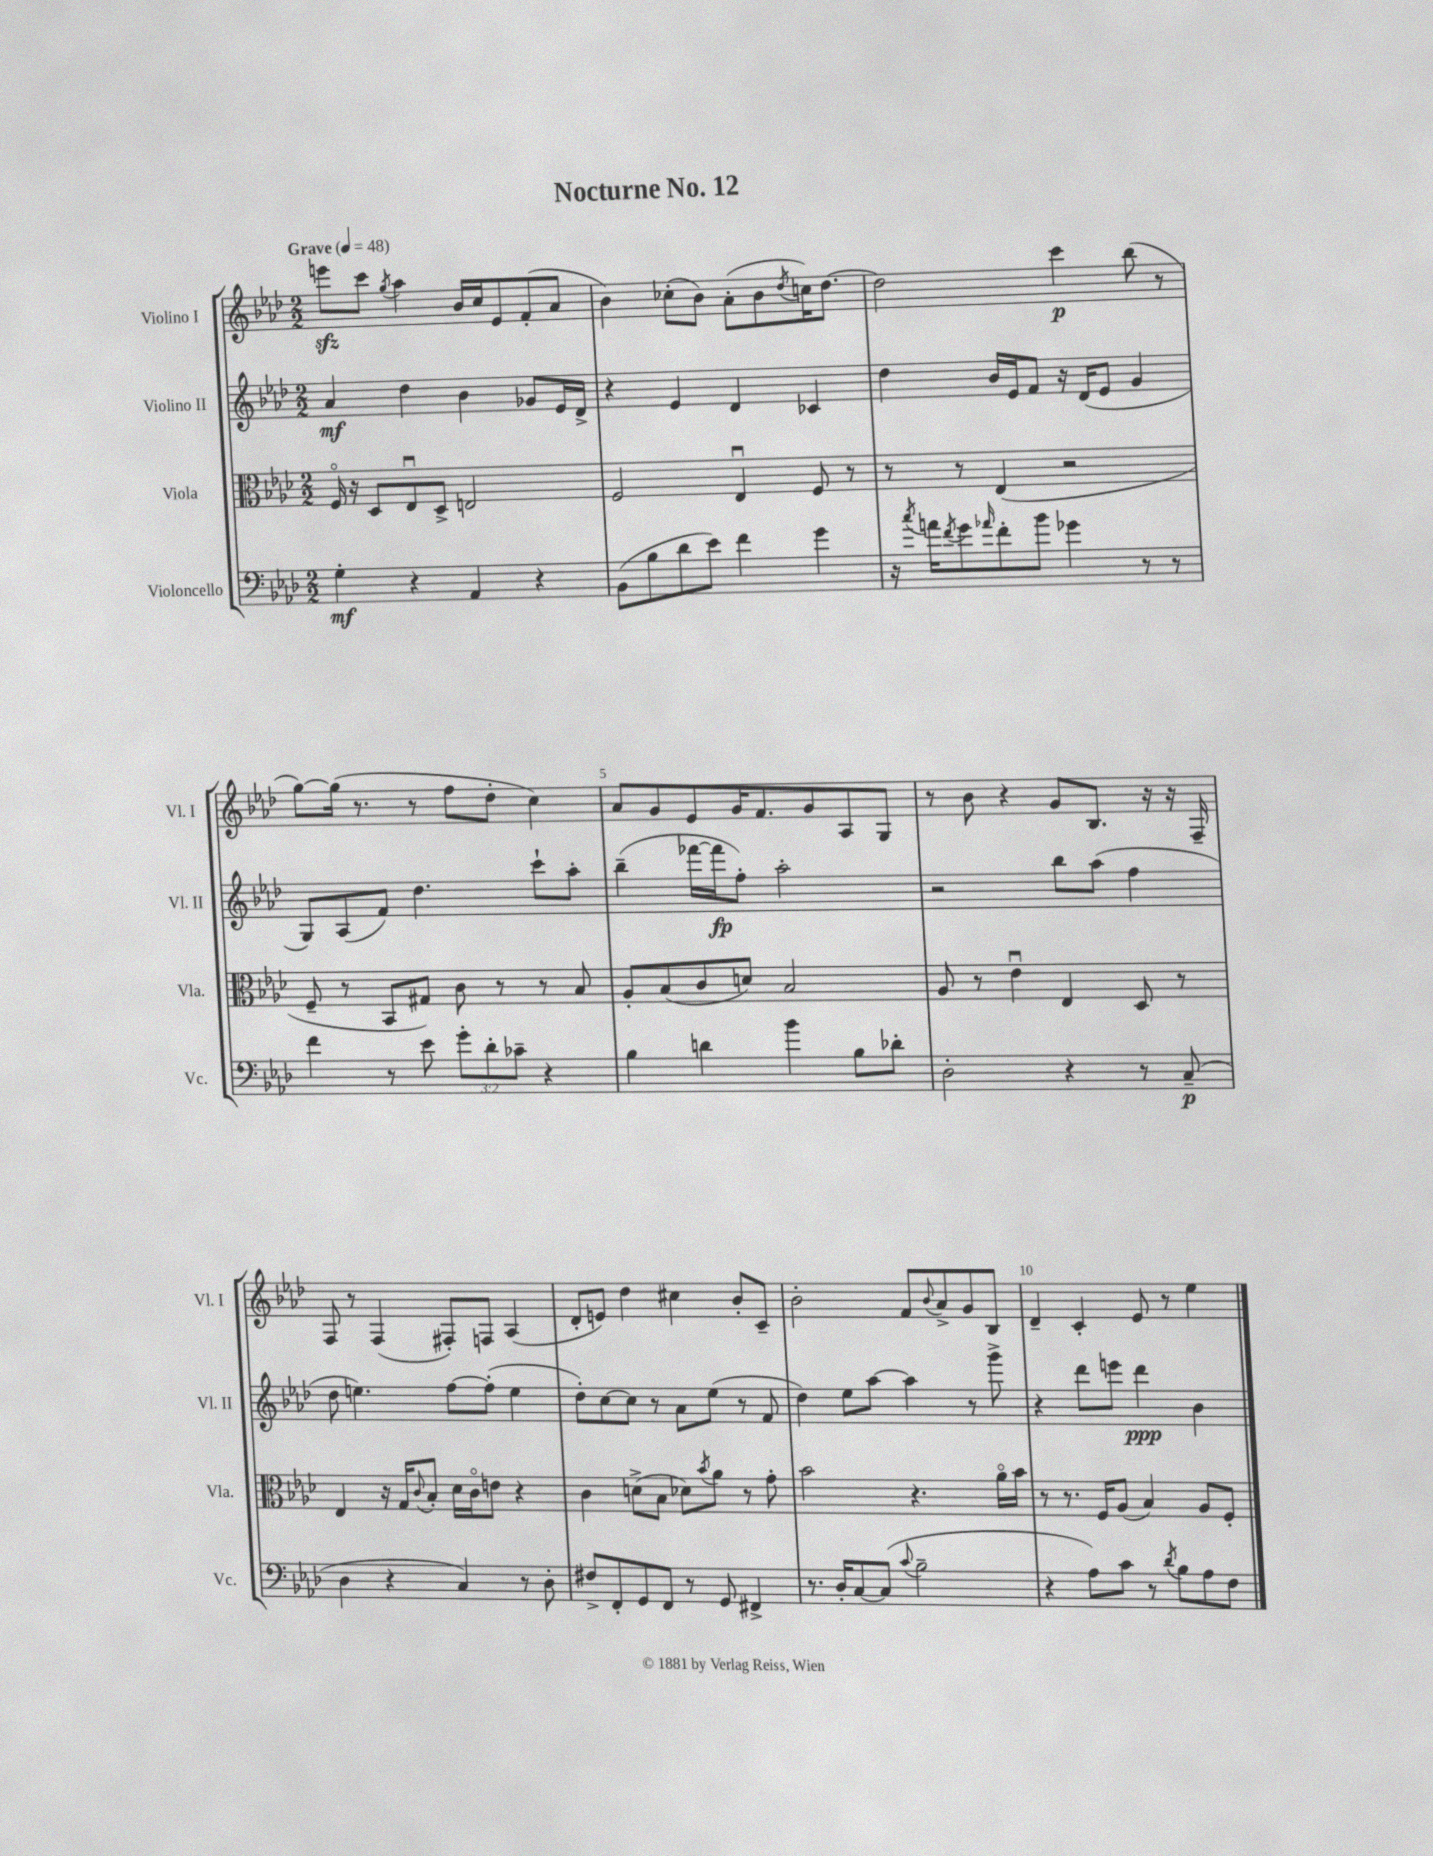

**kern	**kern	**kern	**kern
*staff4	*staff3	*staff2	*staff1
*clefF4	*clefC3	*clefG2	*clefG2
*k[b-e-a-d-]	*k[b-e-a-d-]	*k[b-e-a-d-]	*k[b-e-a-d-]
*M2/2	*M2/2	*M2/2	*M2/2
*MM48	*MM48	*MM48	*MM48
4G'	16Fo	4a-	8eee
.	16r	.	.
.	8D-	.	8ccc
.	.	.	8qgg
4r	8E-u	4dd-	4aa-
.	8D-^	.	.
4AA-	2E	4b-	16b-
.	.	.	16cc
.	.	.	8e-
4r	.	8g-	(8f'
.	.	16e-	8a-
.	.	16d-^	.
=	=	=	=
(8BB-	2F	4r	4b-)
8B-	.	.	.
8d-	.	4e-	(8cc-'
8e-)	.	.	8b-)
4f	4E-u	4d-	(8a-'
.	.	.	8b-
.	.	.	8qdd-
4g	8F	4c-	16cc)
.	.	.	[8.dd-
.	8r	.	.
=	=	=	=
16r	8r	4dd-	2dd-]
8qcc	.	.	.
16a	.	.	.
8qf	.	.	.
8g	8r	.	.
16qqa-	.	.	.
8f'	(4E-	16b-	.
.	.	16e-	.
8b-	.	8f	.
4g-	2r	16r	4ccc
.	.	(16d-	.
.	.	8e-	.
8r	.	4g	(8bb-
8r	.	.	8r
=	=	=	=
4f	8F~	8G)	[8gg)
.	8r	(8A-	(16gg]
.	.	.	8.r
8r	8BB-	8f)	.
8e-	8G#)	4.dd-	8r
12g'	8c	.	8ff
12d-'	.	.	.
.	8r	.	8dd-'
12c-~	.	.	.
4r	8r	8ccc`	4cc)
.	8B-	8aa-'	.
=	=	=	=
4B-	8A-'	(4bb-~	8a-
.	(8B-	.	8g
4d	8c	[16fff-	8e-
.	.	16fff-]	.
.	8d)	8ff')	16g
.	.	.	8.f
4b-	2B-	2aa-'	.
.	.	.	8g
8B-	.	.	8A-
8d-'	.	.	8G
=	=	=	=
2D-'	8A-	2r	8r
.	8r	.	8b-
.	4e-u	.	4r
4r	4E-	8bb-	8g
.	.	(8aa-	8.B-
8r	8D-	4ff	.
.	.	.	16r
(8C~	8r	.	16r
.	.	.	16F~
=	=	=	=
4D-	4E-	8dd-	8F
.	.	4.ee)	8r
4r	16r	.	(4F
.	16G	.	.
.	8qqc	.	.
.	8B-'	.	.
4C)	16d-	[8ff	8F#')
.	16co	.	.
.	8e	(8ff']	8F
8r	4r	4ee	(4A-
8D-'	.	.	.
=	=	=	=
8F#^	4c	8dd-')	8d-'
8FF'	.	[8cc	8e)
8GG	(8d^	8cc]	4dd-
8FF	8B-	8r	.
8r	8d-)	8a-	4cc#
.	8qb-	.	.
8GG	8a-	(8ee-	.
4FF#^	8r	8r	8b-'
.	8g'	8f	8c~
=	=	=	=
8.r	2b-	4dd-)	2b-'
16D-'	.	.	.
[8C	.	8ee-	.
(8C]	.	[8aa-	.
8qqc	.	.	.
2B-~	4.r	4aa-]	8f
.	.	.	8qqb-
.	.	.	8a-^
.	.	8r	8g
.	16a-o	8ggg^	8B-
.	16b-	.	.
=	=	=	=
4r	8r	4r	4d-~
.	8.r	.	.
8A-)	.	8ddd-	4c'
.	16F	.	.
8c	(8A-	8eee	.
8r	4B-)	4ddd-	8e-
8qd-	.	.	.
8B-	.	.	8r
8A-	8A-	4b-	4ee-
8F	8F'	.	.
==	==	==	==
*-	*-	*-	*-
